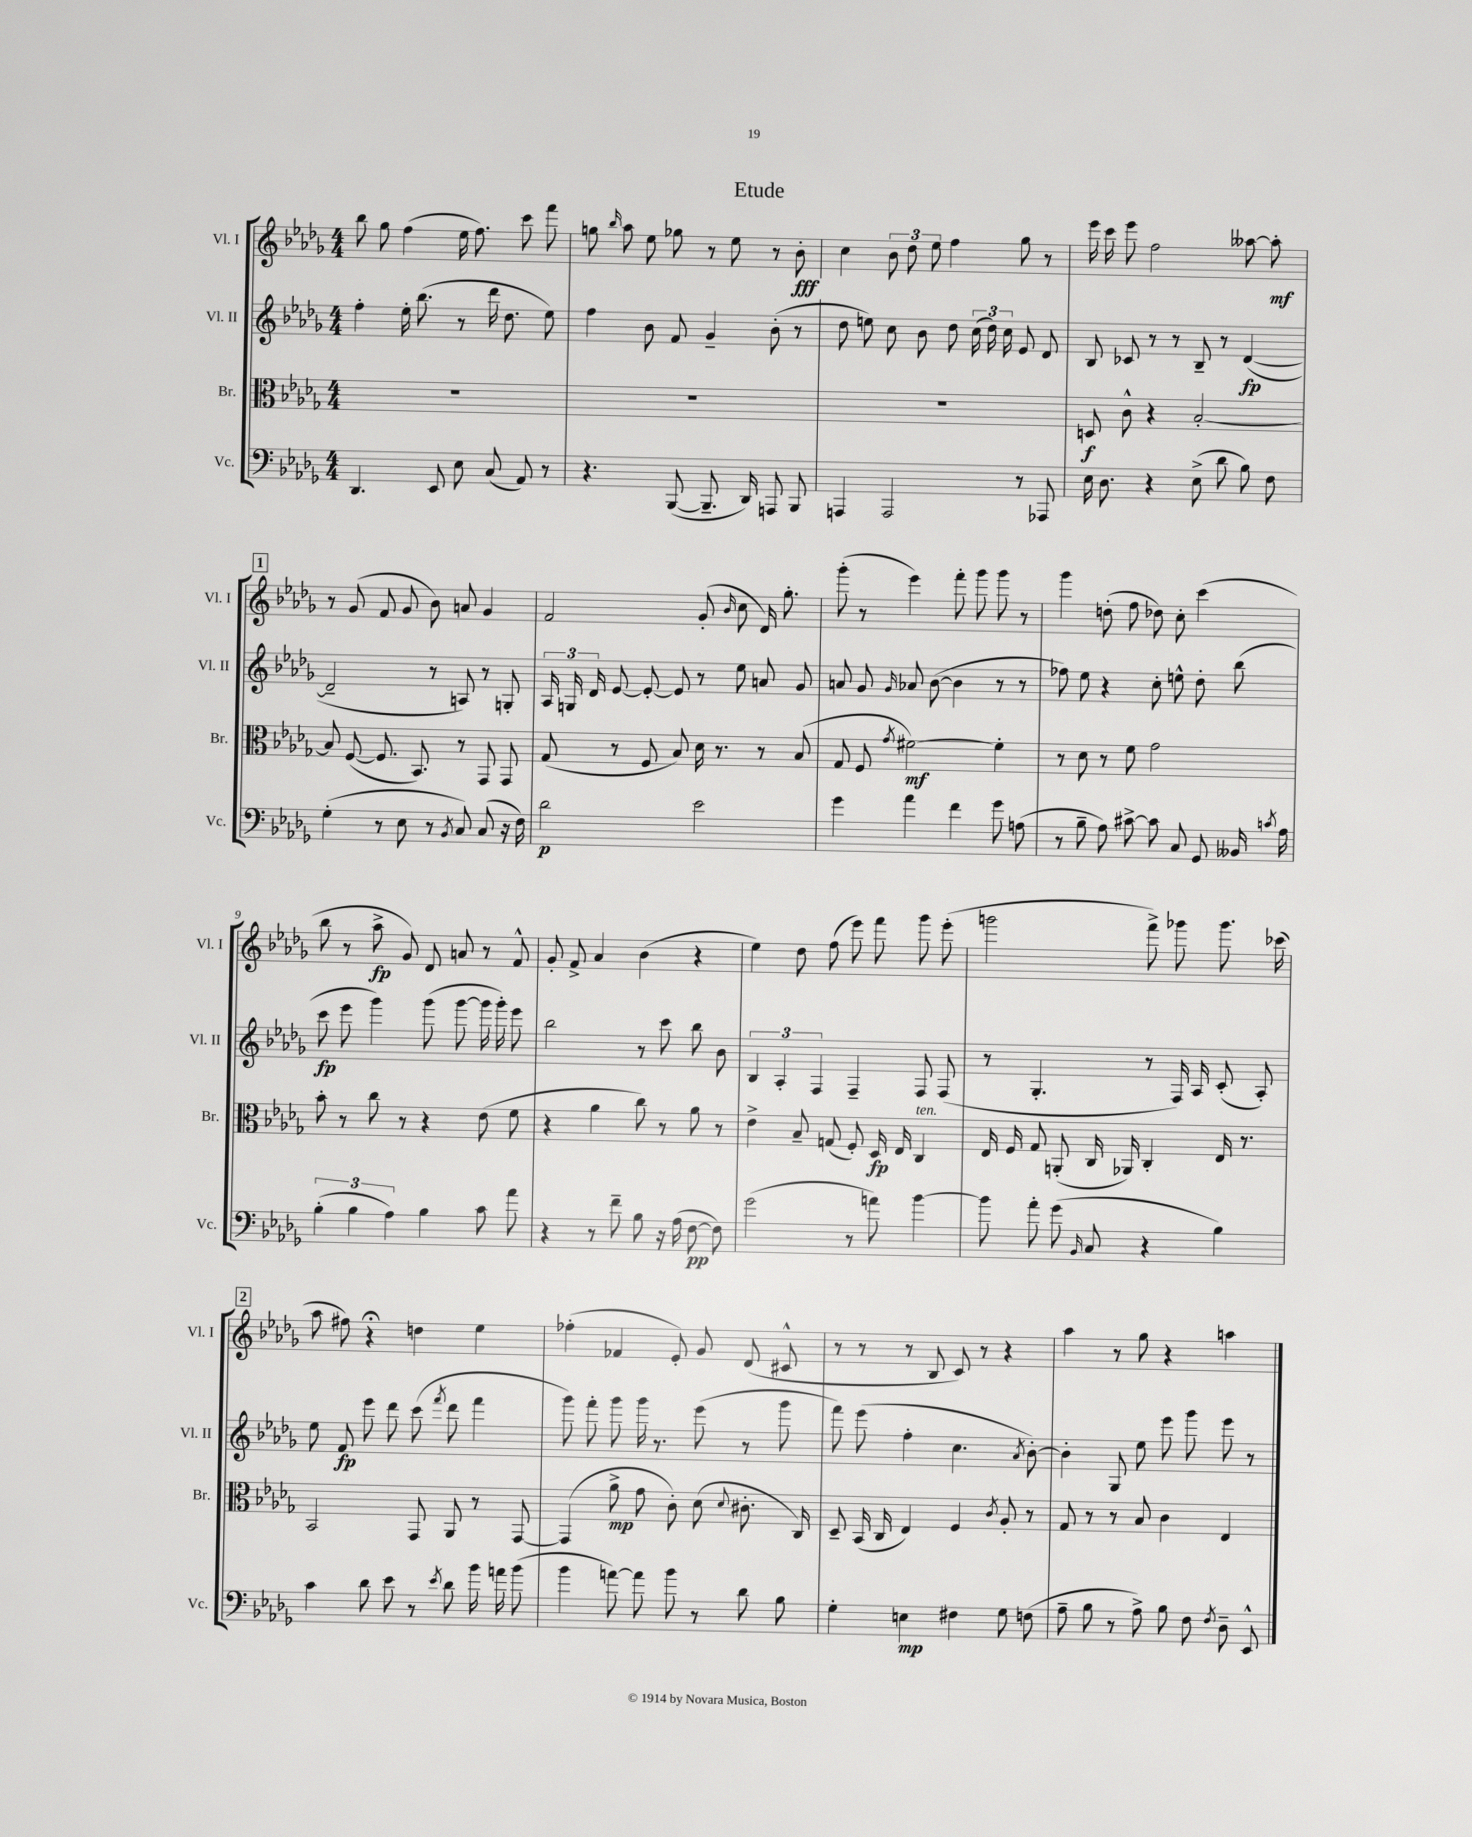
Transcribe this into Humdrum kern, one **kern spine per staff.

**kern	**kern	**kern	**kern
*staff4	*staff3	*staff2	*staff1
*clefF4	*clefC3	*clefG2	*clefG2
*k[b-e-a-d-g-]	*k[b-e-a-d-g-]	*k[b-e-a-d-g-]	*k[b-e-a-d-g-]
*M4/4	*M4/4	*M4/4	*M4/4
4.DD-	1r	4ff'	8bb-
.	.	.	8gg-
.	.	16ee-'	(4ff
.	.	(8.bb-	.
8EE-	.	.	.
8E-	.	8r	16ee-
.	.	.	8.ff)
(8C	.	16ddd-	.
.	.	8.dd-	.
8AA-)	.	.	8ccc
8r	.	8ee-)	8fff
=	=	=	=
4.r	1r	4ff	8gg
.	.	.	16qqbb-
.	.	.	8aa-
.	.	8b-	8ee-
([8BBB-	.	8f	8gg-
8.BBB-~]	.	4g-~	8r
.	.	.	8ee-
16DD-)	.	.	.
8AAA	.	(8b-'	8r
8BBB-	.	8r	8b-'
=	=	=	=
4AAA	1r	8dd-	4cc
.	.	8ee)	.
2AAA	.	8cc	12b-
.	.	.	12dd-
.	.	8b-	.
.	.	.	12ee-
.	.	8dd-	4ff
.	.	(24cc	.
.	.	24dd-)	.
.	.	24cc	.
8r	.	8e-	8gg-
8AAA-	.	8d-	8r
=	=	=	=
16E-	8D	8B-	16eee-
8.D-	.	.	16ccc
.	8c^^	8c-	8eee-
4r	4r	8r	2ff
.	.	8r	.
(8E-^	[2B-'	8B-~	.
8d-	.	8r	.
8B-)	.	([4d-	[8aa--
8F	.	.	8aa--']
=	=	=	=
(4G-'	8B-]	2d-~]	8r
.	([8F	.	(8g-
8r	8.F]	.	8f
8E-	.	.	8g-
.	8.BB-)	.	.
8r	.	8r	8b-)
8qBB-	.	.	.
8C)	8r	8A)	8a
(8C	8GG-	8r	4g-
16r	8GG-	8G'	.
16F)	.	.	.
=	=	=	=
2d-	(8G-	24A-	2f
.	.	24G	.
.	.	24d-	.
.	8r	[8e-	.
.	8F	8e-'_	.
.	8B-)	8e-]	.
2e-	16d-	8r	(8g-'
.	8.r	.	.
.	.	.	16qqb-
.	.	8ee-	8cc
.	8r	8a	16d-)
.	.	.	8.gg-'
.	(8B-	8g-	.
=	=	=	=
4g-	8G-	8a	(8ggg-'
.	8F	8g-	8r
.	8qg-	16qqg-	.
4a-	[2f#)	8a-	4eee-)
.	.	([8b-	.
4f	.	4b-]	8fff'
.	.	.	8ggg-
8g-	4f#']	8r	8ggg-
(8A	.	8r	8r
=	=	=	=
8r	8r	8ff-)	4ggg-
8B-~	8d-	8ee-	.
8A-)	8r	4r	(8dd'
[8c#^	8f	.	8ff
8c#]	2g-	8cc'	8dd-)
8C	.	8ee^^	8cc'
8GG-	.	8dd-'	(4ccc
16BB--	.	(8bb-	.
8qc	.	.	.
16A-	.	.	.
=	=	=	=
(6B-'	8b-'	8ccc	8bb-
.	8r	8eee-	8r
6B-	.	.	.
.	8cc	4ggg-)	8aa-^
6A-)	.	.	.
.	8r	.	8g-)
4B-	4r	(8ggg-	8d-
.	.	[8ggg-	8a
8c	(8e-	16ggg-]	8r
.	.	16ggg-')	.
8a-	8f	8eee-	8f^^
=	=	=	=
4r	4r	2bb-	8g-'
.	.	.	8f^
8r	4a-	.	4a-
8f~	.	.	.
8B-	8cc)	8r	(4b-
16r	8r	8ccc	.
(16A-	.	.	.
[8F	8a-	8bb-	4r
8F])	8r	8b-	.
=	=	=	=
(2g-	4e-^	6B-	4ee-)
.	.	6A-'	.
.	8B-~	.	8dd-
.	.	6F	.
.	(8G	.	(8ff
8r	8F')	4F~	8eee-)
8a)	16D-	.	8fff
.	16E-	.	.
[4b-	4C	8F	8ggg-
.	.	(8F	(8eee-'
=	=	=	=
8b-]	16E-	8r	2ggg
.	16F	.	.
8a-'	8G-	4.G-'	.
(8g-	(8AA'	.	.
16qqBB-	.	.	.
8C	16C	.	.
.	16AA-)	.	.
4r	4C'	8r	8fff^)
.	.	16F)	8ggg-
.	.	16A-	.
4B-)	16E-	(8c'	8.ggg-
.	8.r	.	.
.	.	8A-')	.
.	.	.	(16ccc-
=	=	=	=
4c	2BB-	8ee-	8aa-
.	.	8f	8ff#)
8d-	.	8eee-	4r;
8e-	.	8ddd-	.
8r	8GG-	(8ccc	4dd
8qe-	.	8qfff	.
8d-	8AA-	8ddd-	.
16b-	8r	4fff	4ee-
16a	.	.	.
(8b-	[8GG-	.	.
=	=	=	=
4b-	(4GG-]	8ggg-)	(4ff-'
.	.	8fff'	.
[8a)	8a-^	8ggg-	4f-
8a]	8g-	16ggg-	.
.	.	8.r	.
8b-	8c')	.	8e-')
8r	(8d-	(8eee-	8g-
.	8qqd-	.	.
8d-	8.c#'	8r	(8d-
8B-	.	8ggg-	8c#^^
.	16C)	.	.
=	=	=	=
4G-'	8D-~	8fff)	8r
.	(16BB-	(8eee-	8r
.	16C	.	.
4E	4E-)	4ff'	8r
.	.	.	8B-
4F#	4F	4.cc	8c)
.	.	.	8r
.	8qc	.	.
8G-	8A-'	.	4r
.	.	8qa-	.
(8F	8r	[8b-')	.
=	=	=	=
8A-~	8G-	4b-']	4aa-
8B-	8r	.	.
8r	8r	8G-	8r
8A-^)	8B-	8ee-	8gg-
8B-	4c	8eee-	4r
8F	.	8ggg-	.
8qF	.	.	.
8D-~	4E-	8eee-	4aa
8EE-^^	.	8r	.
==	==	==	==
*-	*-	*-	*-
